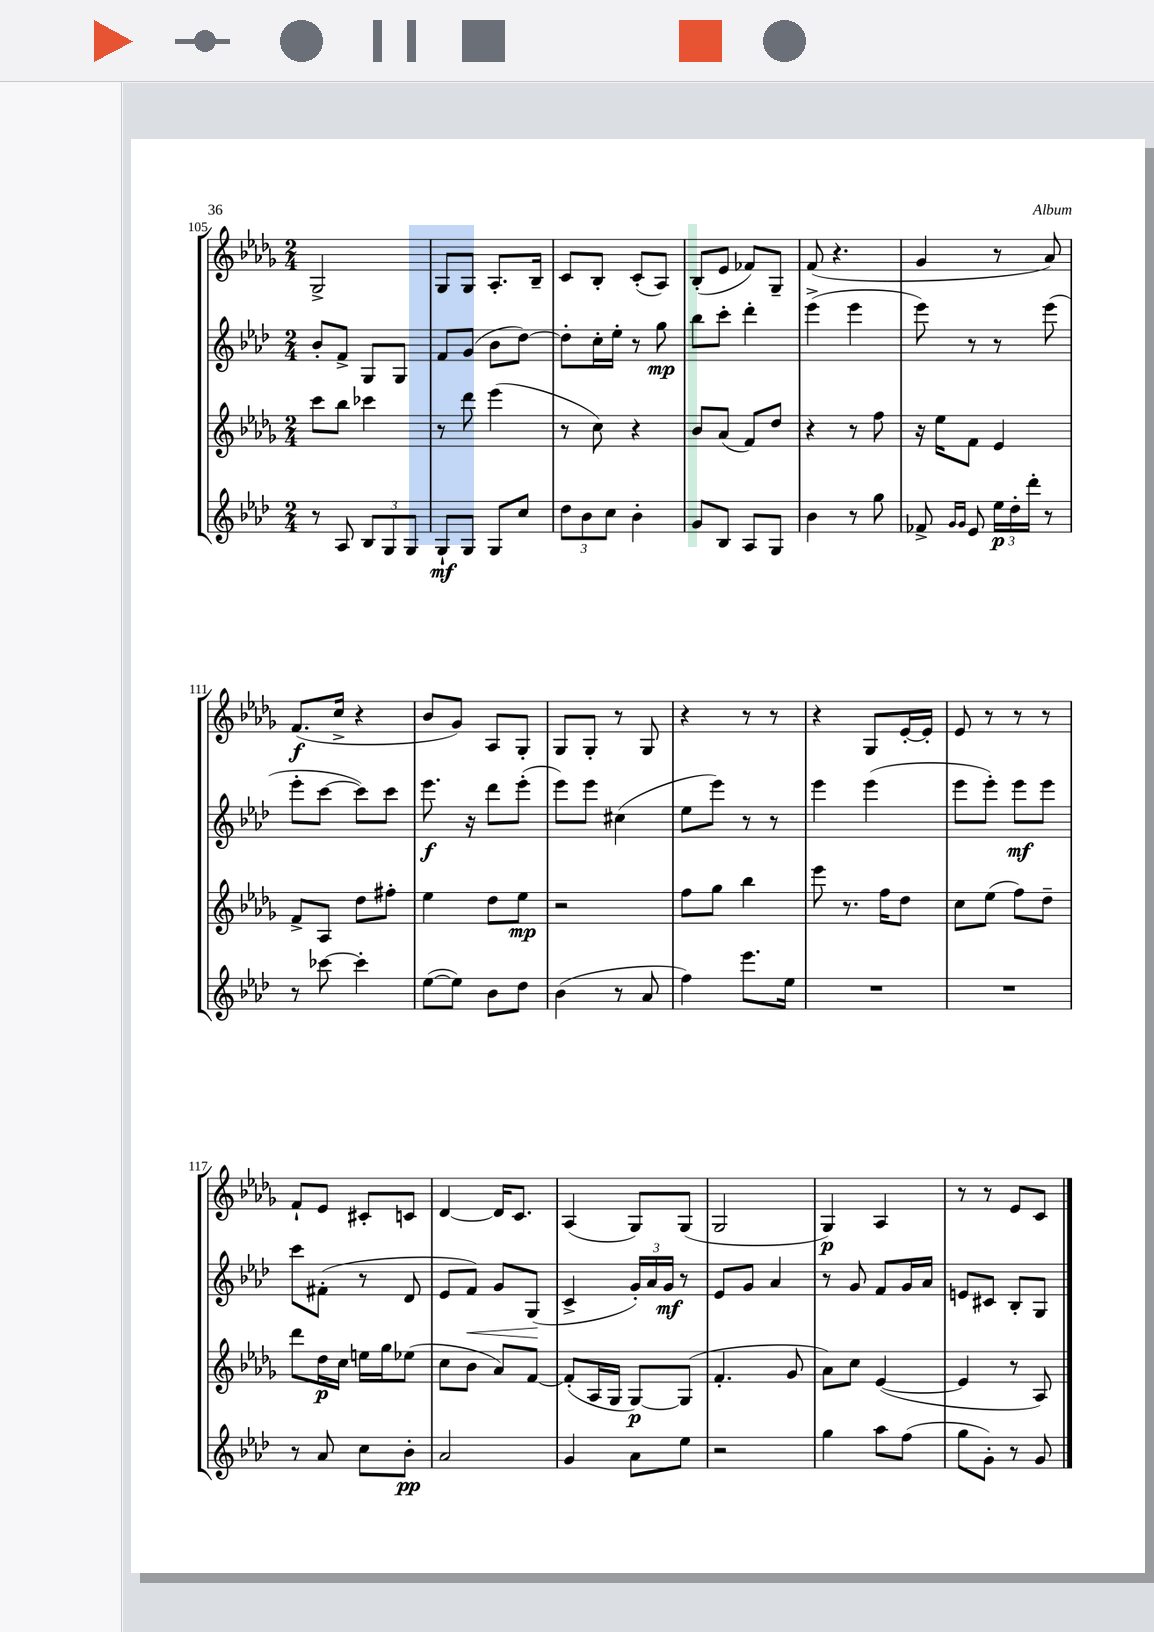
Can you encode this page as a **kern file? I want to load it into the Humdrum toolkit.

**kern	**kern	**kern	**kern
*staff4	*staff3	*staff2	*staff1
*clefG2	*clefG2	*clefG2	*clefG2
*k[b-e-a-d-]	*k[b-e-a-d-g-]	*k[b-e-a-d-]	*k[b-e-a-d-g-]
*M2/4	*M2/4	*M2/4	*M2/4
8r	8ccc	8b-'	2G-^
8A-	8bb-	8f^	.
12B-	4ccc-	8G	.
12G	.	.	.
.	.	8G	.
12G	.	.	.
=	=	=	=
8G`	8r	8f	8G-
8G	8ddd-	(8g	8G-
8G	(4eee-	8b-	8.A-'
8cc	.	[8dd-)	.
.	.	.	16B-~
=	=	=	=
12dd-	8r	8dd-']	8c
12b-	.	.	.
.	8cc)	16cc'	8B-'
12cc	.	.	.
.	.	16ee-'	.
4b-'	4r	8r	(8c'
.	.	8gg	8A-)
=	=	=	=
8g	8b-	8bb-	(8B-'
8B-	(8a-	8ccc'	8e-
8A-	8f)	4ddd-'	8f-)
8G	8dd-	.	8G-~
=	=	=	=
4b-	4r	(4eee-^	(8f
.	.	.	4.r
8r	8r	4eee-	.
8gg	8ff	.	.
=	=	=	=
8f-^	16r	8eee-)	4g-
.	16ee-	.	.
16qqg	.	.	.
16qqg	.	.	.
8e-	8f	8r	.
24ee-	4e-	8r	8r
24dd-'	.	.	.
24ddd-'	.	.	.
8r	.	(8eee-	8a-)
=	=	=	=
8r	8f^	8eee-'	(8.f
[8ccc-	8A-	[8ccc	.
.	.	.	16cc^
4ccc-']	8dd-	8ccc])	4r
.	8ff#'	8ccc	.
=	=	=	=
([8ee-	4ee-	8.eee-	8b-
8ee-])	.	.	8g-)
.	.	16r	.
8b-	8dd-	8ddd-	8A-
8dd-	8ee-	(8eee-'	8G-'
=	=	=	=
(4b-	2r	8eee-)	8G-
.	.	8eee-	8G-'
8r	.	(4cc#	8r
8a-	.	.	8G-
=	=	=	=
4ff)	8ff	8ee-	4r
.	8gg-	8eee-)	.
8.eee-	4bb-	8r	8r
.	.	8r	8r
16ee-	.	.	.
=	=	=	=
2r	8eee-	4eee-	4r
.	8.r	.	.
.	.	(4eee-	8G-
.	16ff	.	.
.	8dd-	.	[16e-'
.	.	.	16e-']
=	=	=	=
2r	8cc	8eee-	8e-
.	(8ee-	8eee-')	8r
.	8ff)	8eee-	8r
.	8dd-~	8eee-	8r
=	=	=	=
8r	8ddd-	8ccc	8f`
8a-	16dd-	(8f#'	8e-
.	16cc	.	.
8cc	16ee	8r	8c#'
.	16gg-	.	.
8b-'	(8ee-	8d-	8c
=	=	=	=
2a-	8cc	8e-	[4d-
.	8b-	8f)	.
.	8a-)	8g	16d-]
.	.	.	8.c
.	[8f	(8G	.
=	=	=	=
4g	(8f']	4c^	(4A-
.	16A-	.	.
.	16G-	.	.
8a-	[8G-)	24g')	8G-)
.	.	24a-	.
.	.	24g	.
8ee-	(8G-]	8r	(8G-
=	=	=	=
2r	4.f'	8e-	2G-
.	.	8g	.
.	.	4a-	.
.	8g-	.	.
=	=	=	=
4gg	8a-)	8r	4G-)
.	8cc	8g	.
8aa-	([4e-	8f	4A-
(8ff	.	16g	.
.	.	16a-	.
=	=	=	=
8gg	4e-]	8e	8r
8g')	.	8c#	8r
8r	8r	8B-'	8e-
8g	8A-)	8G	8c
==	==	==	==
*-	*-	*-	*-
